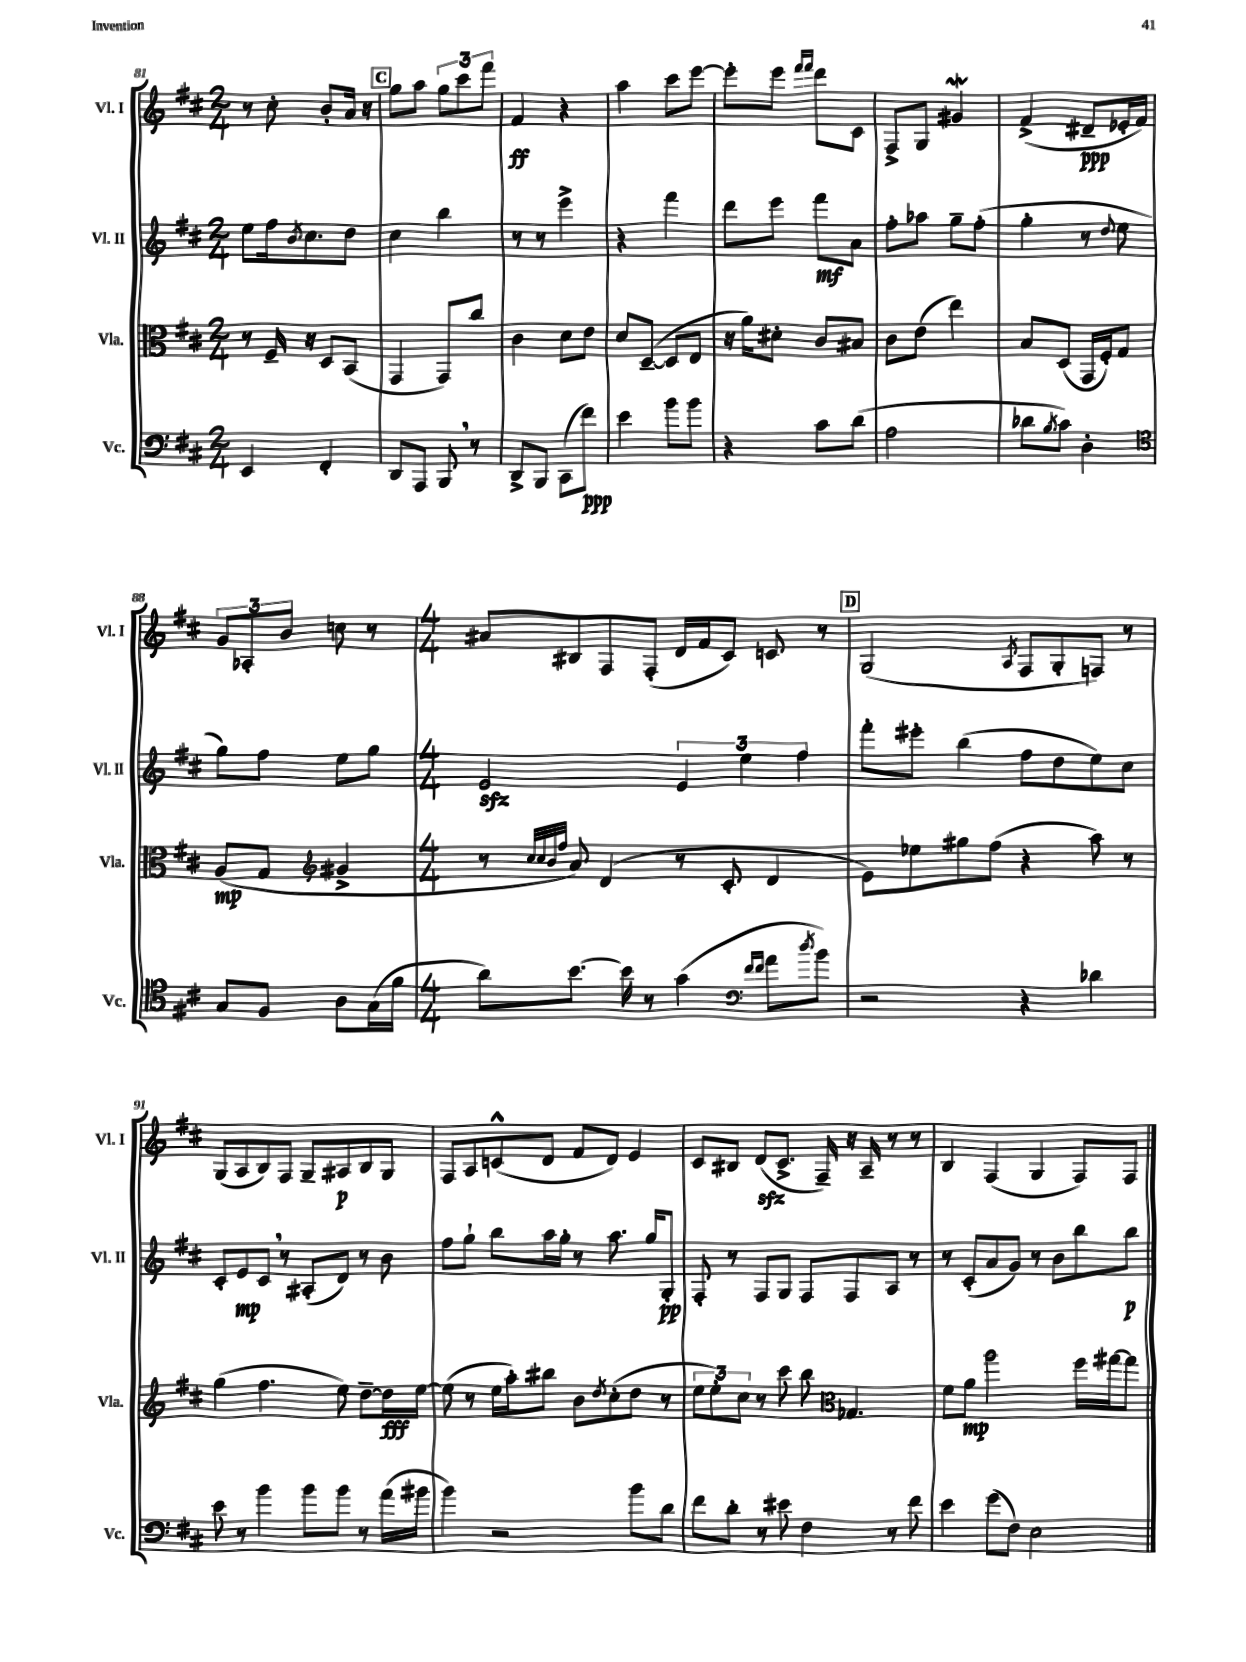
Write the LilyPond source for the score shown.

<<
\new StaffGroup <<
\new Staff = "s0" \with { instrumentName = "Vl. I" shortInstrumentName = "Vl. I" } {
    \clef treble \key d \major \numericTimeSignature \time 2/4
    r8 cis''8-. b'8-. a'16 r16 |
    \mark \markup { \box "C" } g''8 a''8 \tuplet 3/2 { g''8 cis'''8 fis'''8 } |
    fis'4\ff r4 |
    a''4 cis'''8 e'''8~ |
    e'''8-. e'''8 \grace { fis'''16 fis'''16 } d'''8 cis'8 |
    fis8-> g8 gis'4\mordent |
    fis'4->( dis'8--\ppp ees'16-. fis'16) |
    \tuplet 3/2 { g'8 aes8-. b'8 } c''8 r8 |
    \numericTimeSignature \time 4/4 ais'8 bis8 fis8 fis8-.( d'16 fis'16 cis'8) c'8 r8 |
    \mark \markup { \box "D" } g2( \acciaccatura { a8 } fis8 g8-. f8) r8 |
    g8( a8 b8) fis8 g8-- ais8\p b8 g8 |
    fis8 a8 c'8-^( d'8 fis'8 d'8) e'4 |
    cis'8 bis8 d'8\sfz( cis'8.-> fis16--) r16 a16-- r8 r8 |
    b4 fis4( g4 fis8) fis8 \bar "|." |
}
\new Staff = "s1" \with { instrumentName = "Vl. II" shortInstrumentName = "Vl. II" } {
    \clef treble \key d \major \numericTimeSignature \time 2/4
    e''8 fis''16 \acciaccatura { b'8 } cis''8. d''8 |
    \mark \markup { \box "C" } cis''4 b''4 |
    r8 r8 e'''4-> |
    r4 fis'''4 |
    d'''8 e'''8 fis'''8\mf a'8 |
    fis''8-. aes''8 g''8-- fis''8-.( |
    g''4-. r8 \appoggiatura { d''8 } e''8 |
    g''8) fis''8 e''8 g''8 |
    \numericTimeSignature \time 4/4 e'2\sfz \tuplet 3/2 { e'4 e''4 fis''4 } |
    \mark \markup { \box "D" } fis'''8-. eis'''8-. b''4( fis''8 d''8 e''8) cis''8 |
    cis'8-. e'8\mp cis'8 \breathe r8 ais8-.( d'8) r8 b'8 |
    fis''8 g''8-! b''8 a''16 g''16-. r8 a''8. g''16 g8-.\pp |
    fis8-. r8 fis8 g8 fis8 fis8 a8 r8 |
    r8 cis'8-.( a'8 g'8) r8 b'8 b''8 b''8\p \bar "|." |
}
\new Staff = "s2" \with { instrumentName = "Vla." shortInstrumentName = "Vla." } {
    \clef alto \key d \major \numericTimeSignature \time 2/4
    r8 fis16-- r16 d8 b,8( |
    \mark \markup { \box "C" } g,4 g,8) cis''8 |
    cis'4 d'8 e'8 |
    d'8 d8~--( d8 e8 |
    r16 a'16) dis'8-. cis'8 bis8 |
    cis'8 e'8( e''4) |
    b8 d8( g,16 fis16-.) g8 |
    a8\mp( g8 \clef treble gis'4-> |
    \numericTimeSignature \time 4/4 r8 \grace { cis''32 cis''32 b'32 fis''32 } a'8) d'4( r8 cis'8-. d'4 |
    \mark \markup { \box "D" } e'8) ees''8 gis''8 fis''8( r4 a''8) r8 |
    g''4( fis''4. e''8) d''8~-- d''16\fff e''16~ |
    e''8( r8 e''16 a''16-.) bis''8 b'8 \acciaccatura { d''8 } cis''8-.( d''8 r8 |
    \tuplet 3/2 { e''8 e''8-.) cis''8 } r8 cis'''8 b''8 \clef alto ges4. |
    fis'8 a'8\mp a''2 fis''16 gis''16~ gis''8 \bar "|." |
}
\new Staff = "s3" \with { instrumentName = "Vc." shortInstrumentName = "Vc." } {
    \clef bass \key d \major \numericTimeSignature \time 2/4
    e,4 fis,4-. |
    \mark \markup { \box "C" } d,8 a,,8 b,,8 \breathe r8 |
    d,8-> b,,8 cis,8( fis'8\ppp) |
    e'4 b'8 b'8 |
    r4 cis'8 d'8( |
    a2 |
    des'8 \acciaccatura { b8 } cis'8) d4-. |
    \clef tenor g8 fis8 a8 g16( fis'16 |
    \numericTimeSignature \time 4/4 a'8) b'8.~ b'16 r8 g'4( \grace { cis''16 cis''16 } a'8 \acciaccatura { d''8 } b'8) |
    \mark \markup { \box "D" } \clef bass r2 r4 des'4 |
    e'8 r8 b'4 b'8 b'8 r8 a'16( bis'16 |
    b'4) r2 b'8 d'8 |
    fis'8 d'8-. r8 eis'8 fis4 r8 fis'8 |
    e'4 g'8( fis8) e2 \bar "|." |
}
>>
>>
\layout { \context { \Score currentBarNumber = #81 } }
